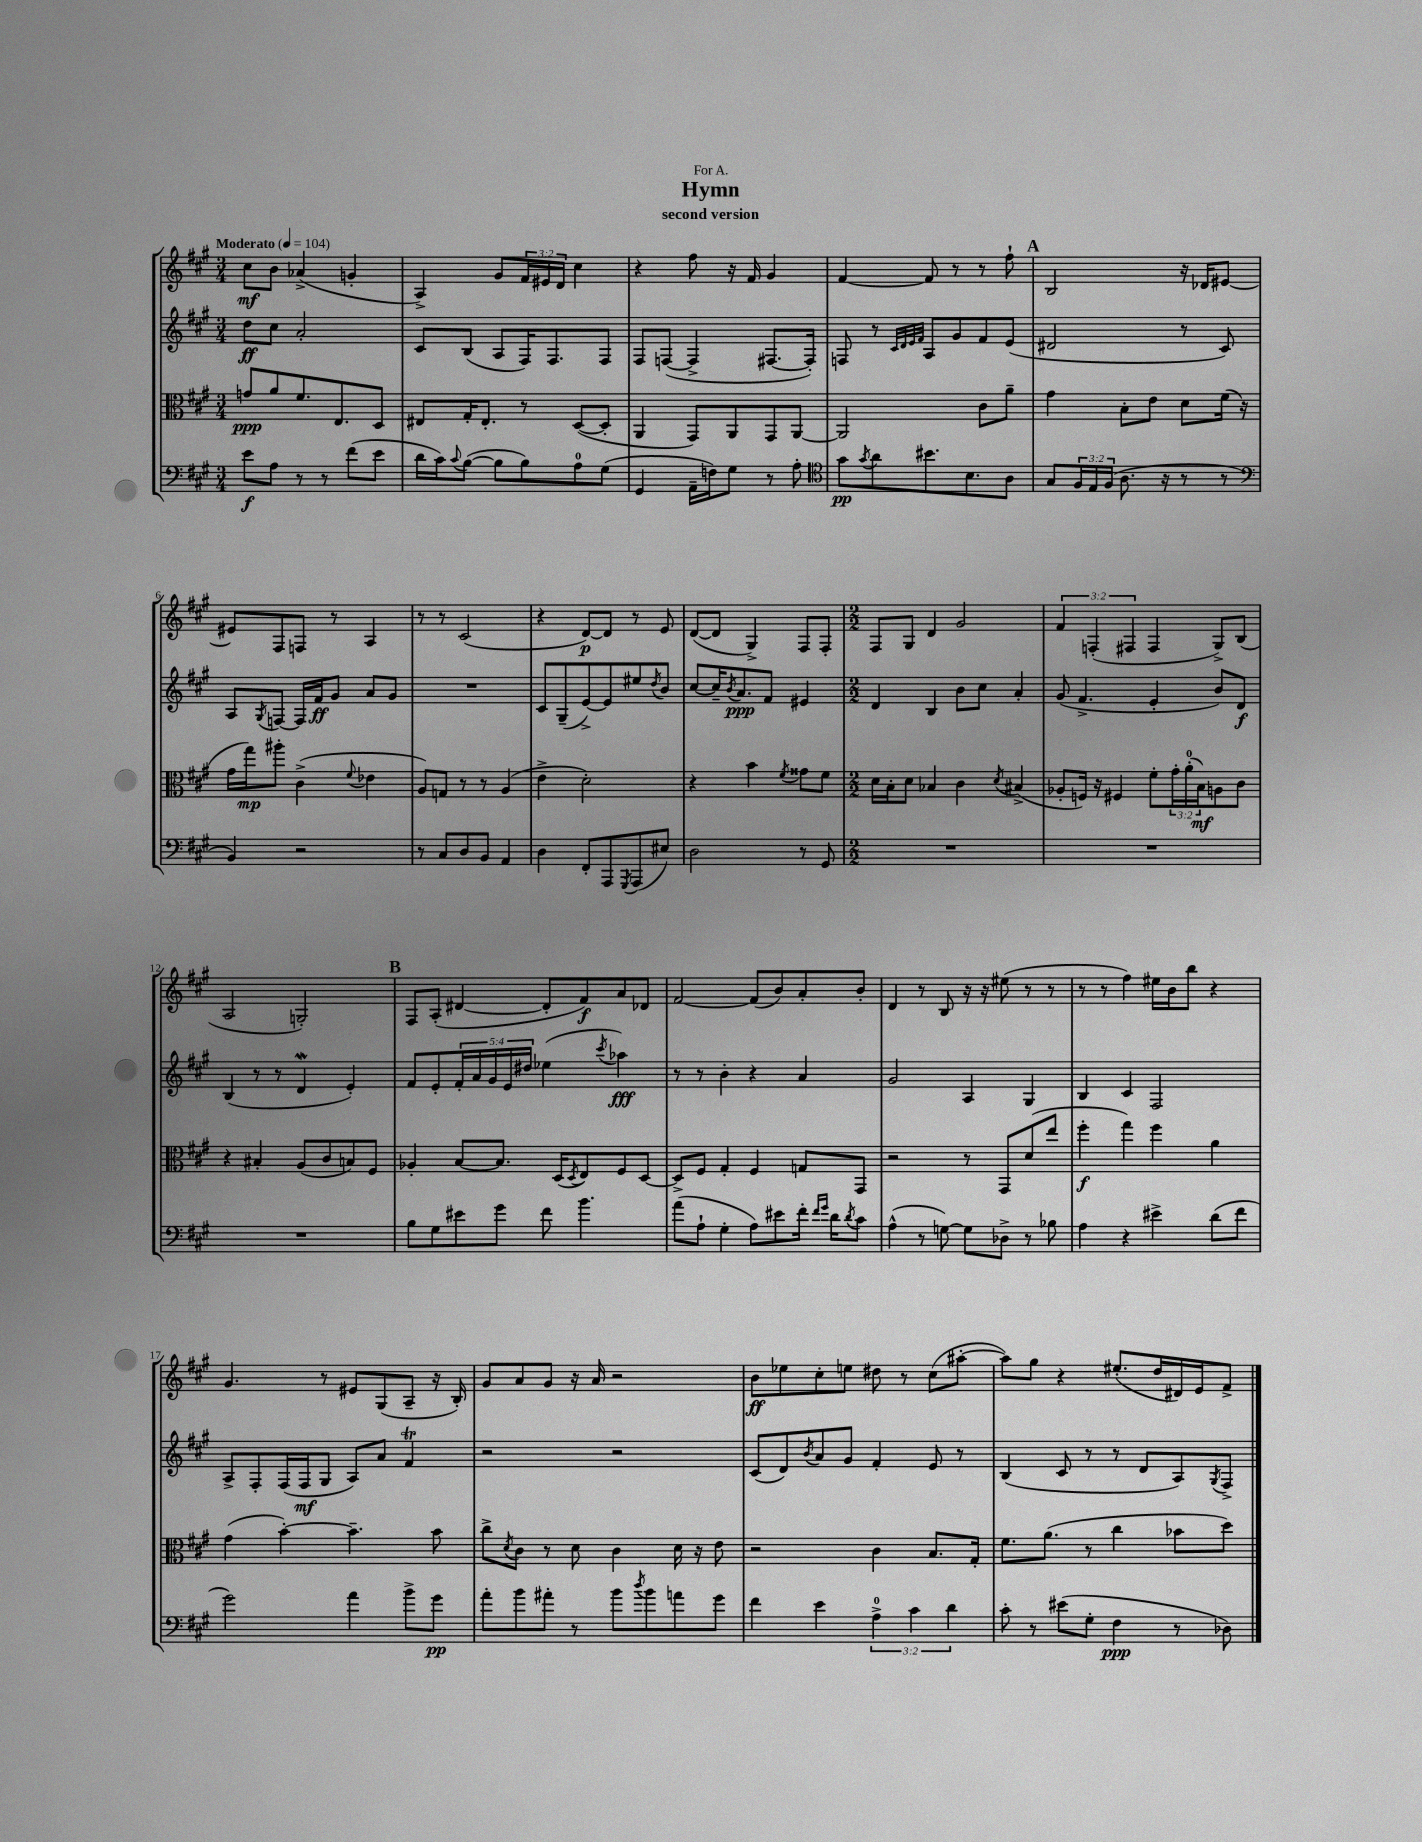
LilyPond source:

\header { title = "Hymn" subtitle = "second version" dedication = "For A." }
<<
\new StaffGroup <<
\new Staff = "s0" {
    \clef treble \key a \major \numericTimeSignature \time 3/4 \override Staff.TupletNumber.text = #tuplet-number::calc-fraction-text \tempo "Moderato" 4 = 104
    cis''8\mf b'8 aes'4->( g'4-. |
    a4->) gis'8 \tuplet 3/2 { fis'16 eis'16 d'16 } cis''4 |
    r4 fis''8 r16 fis'16 gis'4 |
    fis'4~ fis'8 r8 r8 fis''8-! |
    \mark \markup { \bold "A" } b2 r16 des'16 eis'8~ |
    eis'8 fis8 f8 r8 a4 |
    r8 r8 cis'2( |
    r4 d'8~\p) d'8 r8 e'8 |
    d'8~( d'8 gis4->) fis8 fis8-. |
    \numericTimeSignature \time 2/2 fis8 gis8 d'4 gis'2 |
    \tuplet 3/2 { fis'4 f4-.( fis4 } fis4 gis8->) b8( |
    a2 g2-.) |
    \mark \markup { \bold "B" } fis8 a8-.( dis'4~ dis'8-. fis'8\f) a'8 des'8 |
    fis'2~ fis'8( b'8) a'8-. b'8-. |
    d'4 r8 b8 r16 r16 eis''8( r8 r8 |
    r8 r8 fis''4) eis''16 b'16 b''8 r4 |
    gis'4. r8 eis'8 gis8( a8-- r16 b16-.) |
    gis'8 a'8 gis'8 r16 a'16 r2 |
    b'8\ff ees''8 cis''8-. e''8 dis''8 r8 cis''8( ais''8~-. |
    ais''8) gis''8 r4 eis''8.-.( d''16 dis'16) e'16 fis'8-> \bar "|." |
}
\new Staff = "s1" {
    \clef treble \key a \major \numericTimeSignature \time 3/4 \override Staff.TupletNumber.text = #tuplet-number::calc-fraction-text
    d''8\ff cis''8 a'2-. |
    cis'8 b8( a8 fis16) fis8. fis8 |
    fis8 f8~( f4-> fis8.~ fis16-.) |
    f8 r8 \grace { cis'32 d'32 e'32 fis'32 } a8 gis'8 fis'8 e'8( |
    \mark \markup { \bold "A" } dis'2 r8 cis'8) |
    a8 \acciaccatura { gis8 } f8~ f16 fis'16\ff gis'8 a'8 gis'8 |
    R2. |
    cis'8 gis8--( e'8~->) e'8 eis''8 \acciaccatura { d''8 } b'8 |
    cis''8~ cis''16-- \acciaccatura { b'8 } a'8.\ppp fis'8 eis'4 |
    \numericTimeSignature \time 2/2 d'4 b4 b'8 cis''8 a'4-. |
    gis'8( fis'4.-> e'4-. b'8) d'8\f |
    b4( r8 r8 d'4\mordent e'4-.) |
    \mark \markup { \bold "B" } fis'8 e'8-. \tuplet 5/4 { fis'16-. a'16 gis'16 e'16 dis''16 } ees''4( \acciaccatura { cis'''8 } aes''4\fff) |
    r8 r8 b'4-. r4 a'4 |
    gis'2 a4 gis4 |
    b4 cis'4 fis2 |
    a8-> fis8-. fis16( fis16\mf gis8 a8) a'8 fis'4\trill |
    r2 r2 |
    cis'8( d'8) \acciaccatura { b'8 } a'8 gis'8 fis'4-. e'8 r8 |
    b4( cis'8 r8 r8 d'8 a8) \acciaccatura { gis8 } fis8-> \bar "|." |
}
\new Staff = "s2" {
    \clef alto \key a \major \numericTimeSignature \time 3/4 \override Staff.TupletNumber.text = #tuplet-number::calc-fraction-text
    g'8\ppp a'8 fis'8. e8. d8 |
    eis8 gis16-. eis8.-. r8 d8~( d8-. |
    a,4 gis,8) a,8 gis,8 a,8~ |
    a,2 cis'8 a'8-- |
    \mark \markup { \bold "A" } gis'4 b8-. e'8 d'8 fis'16( r16 |
    gis'16 gis''16\mp) ais''8-. cis'4->( \appoggiatura { fis'8 } ees'4 |
    a8) g8 r8 r8 a4( |
    e'4-> d'2-.) |
    r4 b'4 \acciaccatura { fis'8 } gisis'8 fis'8 |
    \numericTimeSignature \time 2/2 d'16 b16-. d'8 bes4 cis'4 \acciaccatura { d'8 } bis4->( |
    aes8-. f16) r16 fis4 fis'8-. \tuplet 3/2 { gis'16-. a'16-0-.( b16\mf) } a8 cis'8 |
    r4 bis4-. a8( cis'8 b8) fis8 |
    \mark \markup { \bold "B" } aes4-. b8~ b8. d16( \acciaccatura { d8 } e8) fis8 d8~ |
    d8-> fis8 gis4-. fis4 g8 gis,8 |
    r2 r8 gis,8 d'8( e''8 |
    fis''4-.\f gis''4) fis''4 a'4 |
    gis'4( b'4~-.) b'4.-- b'8 |
    cis''8-> \acciaccatura { d'8 } cis'8 r8 d'8 cis'4 d'16 r16 e'8 |
    r2 cis'4 b8. gis16-. |
    fis'8. a'8.( r8 cis''4 bes'8 d''8) \bar "|." |
}
\new Staff = "s3" {
    \clef bass \key a \major \numericTimeSignature \time 3/4 \override Staff.TupletNumber.text = #tuplet-number::calc-fraction-text
    e'8\f a8 r8 r8 fis'8( e'8 |
    d'16 cis'16) \appoggiatura { cis'8 } b8~( b8 b8) a8-0 gis8( |
    gis,4 a,16-- f16) gis8 r8 a8-. |
    \clef tenor gis'8\pp \acciaccatura { gis'8 } a'8 bis'8. b8. a8 |
    \mark \markup { \bold "A" } gis8 \tuplet 3/2 { fis16 e16 fis16( } a8. r16 r8 r8 |
    \clef bass b,4) r2 |
    r8 cis8 d8 b,8 a,4 |
    d4 fis,8-. a,,8 \acciaccatura { gis,,8 } a,,8( eis8) |
    d2 r8 gis,8 |
    \numericTimeSignature \time 2/2 R1 |
    R1 |
    R1 |
    \mark \markup { \bold "B" } b8 gis8 eis'8 gis'8 fis'8 b'4. |
    a'8( a8-! gis4-. a8) eis'8 fis'16-. \grace { fis'16 gis'16 } d'16 \acciaccatura { d'8 } cis'8 |
    a4-^( r8 g8~) g8 des8-> r8 bes8 |
    a4 r4 eis'4-> d'8( fis'8 |
    gis'2) a'4 b'8-> gis'8\pp |
    a'8-. b'8 ais'8-. r8 b'8 \acciaccatura { d''8 } b'8 a'8 gis'8 |
    fis'4 e'4 \tuplet 3/2 { a4-0-> cis'4 d'4 } |
    cis'8-. r8 eis'8( gis8-. fis4\ppp r8 des8) \bar "|." |
}
>>
>>
